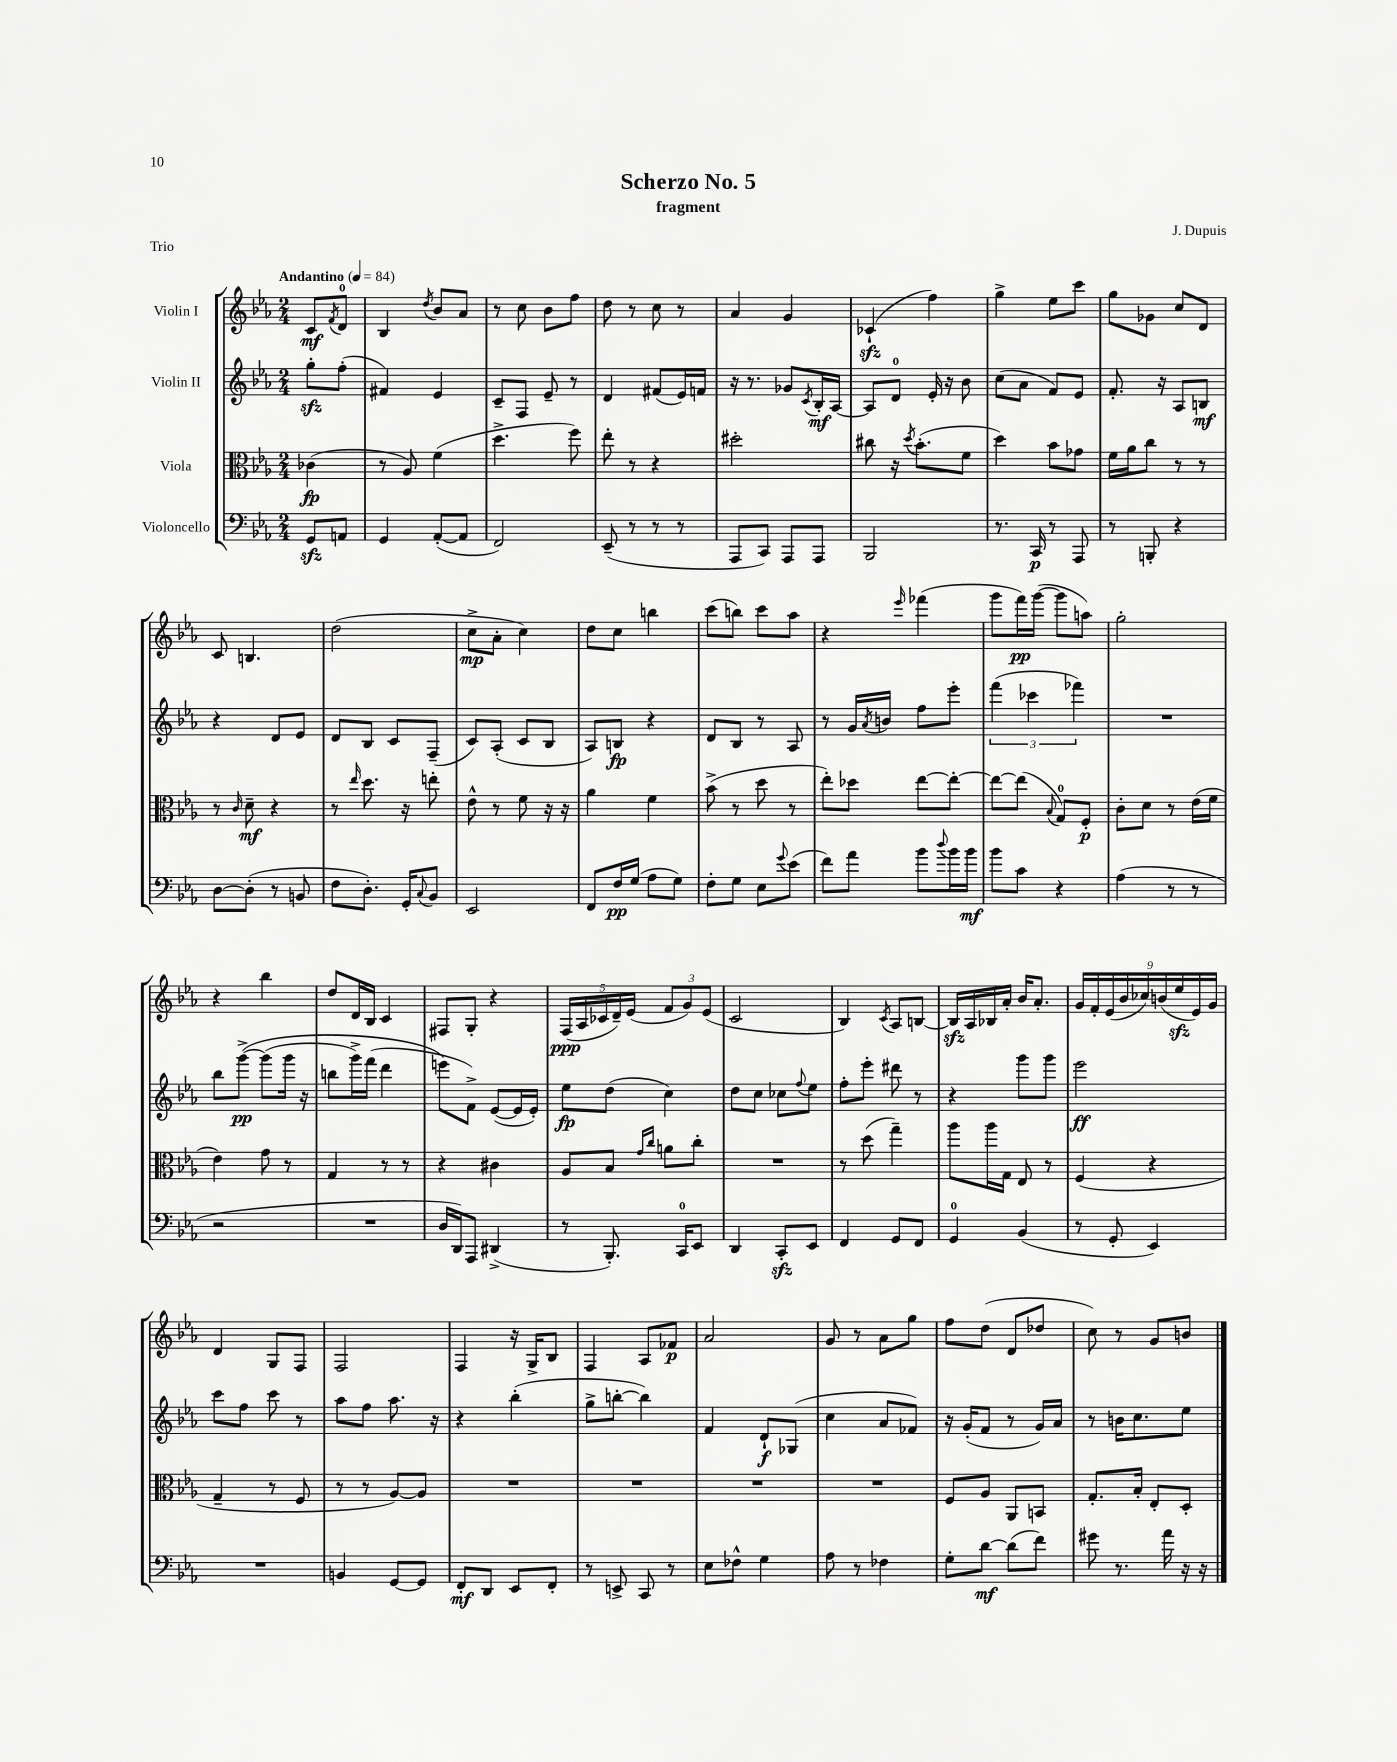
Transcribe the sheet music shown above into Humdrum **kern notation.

**kern	**dynam	**kern	**dynam	**kern	**dynam	**kern	**dynam
*part4	*part4	*part3	*part3	*part2	*part2	*part1	*part1
*staff4	*staff4	*staff3	*staff3	*staff2	*staff2	*staff1	*staff1
*I"Violoncello	*	*I"Viola	*	*I"Violin II	*	*I"Violin I	*
*clefF4	*	*clefC3	*	*clefG2	*	*clefG2	*
*k[b-e-a-]	*	*k[b-e-a-]	*	*k[b-e-a-]	*	*k[b-e-a-]	*
*M2/4	*	*M2/4	*	*M2/4	*	*M2/4	*
*MM84	*	*MM84	*	*MM84	*	*MM84	*
=	=	=	=	=	=	=	=
!	!	!	!	!	!	!LO:TX:a:B:t=Andantino	!
8GGzz/L	.	(4c-X\	fp	8ggzz'\L	.	8c/L	mf
.	.	.	.	.	.	8qf/	.
8AAn/J	.	.	.	(8ff'\J	.	8d/J	.
=1	=1	=1	=1	=1	=1	=1	=1
4GG/	.	8r	.	4f#X/)	.	4B-/	.
.	.	8A-/)	.	.	.	.	.
.	.	.	.	.	.	8qdd/	.
([8AA-'/L	.	(4f\	.	4e-/	.	8b-/L	.
8AA-/J]	.	.	.	.	.	8a-/J	.
=2	=2	=2	=2	=2	=2	=2	=2
2FF/)	.	4.dd^\	.	8c~/L	.	8r	.
.	.	.	.	8F/J	.	8cc\	.
.	.	.	.	8e-~/	.	8b-\L	.
.	.	8ff\)	.	8r	.	8ff\J	.
=3	=3	=3	=3	=3	=3	=3	=3
(8EE-~/	.	8ee-'\	.	4d/	.	8dd\	.
8r	.	8r	.	.	.	8r	.
8r	.	4r	.	(8f#X/L	.	8cc\	.
8r	.	.	.	16e-/L)	.	8r	.
.	.	.	.	16fn/JJ	.	.	.
=4	=4	=4	=4	=4	=4	=4	=4
8AAA-/L	.	2dd#X'\	.	16r	.	4a-/	.
.	.	.	.	8.r	.	.	.
8CC/J)	.	.	.	.	.	.	.
8AAA-/L	.	.	.	8g-X/L	.	4g/	.
.	.	.	.	8qc/	.	.	.
8AAA-/J	.	.	.	16B-'/L	mf	.	.
.	.	.	.	[16A-/JJ	.	.	.
=5	=5	=5	=5	=5	=5	=5	=5
2BBB-/	.	8cc#X\	.	8A-/L]	.	(4c-Xzz`/	.
.	.	16r	.	8d/J	.	.	.
.	.	8qdd/	.	.	.	.	.
.	.	(8.b-'\L	.	.	.	.	.
.	.	.	.	16e-'/	.	4ff\)	.
.	.	.	.	16r	.	.	.
.	.	8f\J	.	8b-\	.	.	.
=6	=6	=6	=6	=6	=6	=6	=6
8.r	.	4dd\)	.	(8cc\L	.	4gg^\	.
.	.	.	.	8a-\J	.	.	.
16CC/	p	.	.	.	.	.	.
8r	.	8b-\L	.	8f/L)	.	8ee-\L	.
8AAA-/	.	8g-X\J	.	8e-/J	.	8ccc\J	.
=7	=7	=7	=7	=7	=7	=7	=7
8r	.	16f\LL	.	8.f'/	.	8gg\L	.
.	.	16a-\J	.	.	.	.	.
8BBBn'/	.	8cc\J	.	.	.	8g-X\J	.
.	.	.	.	16r	.	.	.
4r	.	8r	.	8A-/L	.	8cc/L	.
.	.	8r	.	8Bn/J	mf	8d/J	.
!!LO:LB:g=z
=8	=8	=8	=8	=8	=8	=8	=8
[8D\L	.	8r	.	4r	.	8c/	.
.	.	16qqc/	.	.	.	.	.
(8D'\J]	.	8d~\	mf	.	.	4.Bn/	.
8r	.	4r	.	8d/L	.	.	.
8BBn/	.	.	.	8e-/J	.	.	.
=9	=9	=9	=9	=9	=9	=9	=9
8F\L	.	8r	.	8d/L	.	(2dd\	.
.	.	16qqee-/	.	.	.	.	.
8.D'\J)	.	8.dd\	.	8B-/J	.	.	.
.	.	.	.	8c/L	.	.	.
16GG'/KL	.	16r	.	.	.	.	.
8qqC/	.	.	.	.	.	.	.
8BB-/J	.	8een'\	.	(8F~/J	.	.	.
=10	=10	=10	=10	=10	=10	=10	=10
2EE-/	.	8e-^^\	.	8c/L)	.	8cc^\L	mp
.	.	8r	.	(8A-'/J	.	8a-'\J	.
.	.	8f\	.	8c/L	.	4cc\)	.
.	.	16r	.	8B-/J	.	.	.
.	.	16r	.	.	.	.	.
=11	=11	=11	=11	=11	=11	=11	=11
8FF/L	.	4a-\	.	8A-/L)	.	8dd\L	.
16F/L	pp	.	.	8Bn/J	fp	8cc\J	.
(16G/JJ	.	.	.	.	.	.	.
8A-\L	.	4f\	.	4r	.	4bbn\	.
8G\J)	.	.	.	.	.	.	.
=12	=12	=12	=12	=12	=12	=12	=12
8F'\L	.	(8b-^\	.	8d/L	.	(8ccc\L	.
8G\J	.	8r	.	8B-/J	.	8bbn\J)	.
8E-\L	.	8dd\	.	8r	.	8ccc\L	.
8qqg/	.	.	.	.	.	.	.
(8e-\J	.	8r	.	8A-/	.	8aa-\J	.
=13	=13	=13	=13	=13	=13	=13	=13
8f\L)	.	8ee-'\L)	.	8r	.	4r	.
8a-\J	.	8dd-X\J	.	16g/LL	.	.	.
.	.	.	.	8qa-/	.	.	.
.	.	.	.	16bn/JJ	.	.	.
.	.	.	.	.	.	16qqeee-/	.
8b-\L	.	[8ee-\L	.	8ff\L	.	(4fff-X\	.
8qqdd/	.	.	.	.	.	.	.
16b-\L	.	8ee-'\J_	.	8eee-'\J	.	.	.
16b-\JJ	mf	.	.	.	.	.	.
=14	=14	=14	=14	=14	=14	=14	=14
8b-\L	.	8ee-\L_	.	(6fff\	.	8ggg\L	.
8c\J	.	(8ee-\J]	.	.	.	16fff\L)	pp
.	.	.	.	6ccc-X\	.	.	.
.	.	.	.	.	.	([16ggg\JJ	.
.	.	8qqB-/	.	.	.	.	.
4r	.	8G/L)	.	.	.	8ggg\L]	.
.	.	.	.	6fff-X\)	.	.	.
.	.	8F'/J	p	.	.	8aan\J)	.
=15	=15	=15	=15	=15	=15	=15	=15
(4A-\	.	8c'\L	.	2r	.	2gg'\	.
.	.	8d\J	.	.	.	.	.
8r	.	8r	.	.	.	.	.
8r	.	(16e-\LL	.	.	.	.	.
.	.	16f\JJ	.	.	.	.	.
!!LO:LB:g=z
=16	=16	=16	=16	=16	=16	=16	=16
2r	.	4e-\)	.	8bb-\L	.	4r	.
.	.	.	.	([8ggg^\J	pp	.	.
.	.	8g\	.	(8ggg\L]	.	4bb-\	.
.	.	8r	.	16ggg\Jk	.	.	.
.	.	.	.	16r	.	.	.
=17	=17	=17	=17	=17	=17	=17	=17
2r	.	4G/	.	8bbn\L	.	8dd/L	.
.	.	.	.	16ggg^\L)	.	16d/L	.
.	.	.	.	(16fff\JJ	.	16B-/JJ	.
.	.	8r	.	4ddd\	.	4c/	.
.	.	8r	.	.	.	.	.
=18	=18	=18	=18	=18	=18	=18	=18
16D/LL	.	4r	.	8eeen\L)	.	8F#X/L	.
16DD/J)	.	.	.	.	.	.	.
8AAA-/J	.	.	.	8f^\J)	.	8G'/J	.
(4DD#X^/	.	4c#X\	.	([8e-/L	.	4r	.
.	.	.	.	16e-/L]	.	.	.
.	.	.	.	16e-'/JJ)	.	.	.
=19	=19	=19	=19	=19	=19	=19	=19
8r	.	8A-/L	.	8ee-\L	fp	(20F/LL	ppp
.	.	.	.	.	.	20A-/	.
.	.	.	.	.	.	20c-X/	.
8.BBB-'/)	.	8B-/J	.	(8dd\J	.	.	.
.	.	.	.	.	.	20d~/)	.
.	.	.	.	.	.	(20e-/JJ	.
.	.	16qqg/LL	.	.	.	.	.
.	.	16qqcc/JJ	.	.	.	.	.
.	.	8an\L	.	4cc\)	.	12f/L	.
16CC/KL	.	.	.	.	.	.	.
.	.	.	.	.	.	12g/)	.
8EE-/J	.	8cc'\J	.	.	.	.	.
.	.	.	.	.	.	(12e-/J	.
=20	=20	=20	=20	=20	=20	=20	=20
4DD/	.	2r	.	8dd\L	.	2c/	.
.	.	.	.	8cc\J	.	.	.
8CCzz'/L	.	.	.	8cc-X\L	.	.	.
.	.	.	.	8qqff/	.	.	.
8EE-/J	.	.	.	8ee-\J	.	.	.
=21	=21	=21	=21	=21	=21	=21	=21
4FF/	.	8r	.	8ff'\L	.	4B-/)	.
.	.	(8dd\	.	8eee-'\J	.	.	.
.	.	.	.	.	.	8qc/	.
8GG/L	.	4gg~\)	.	8ddd#X\	.	8A-/L	.
8FF/J	.	.	.	8r	.	[8Bn/J	.
=22	=22	=22	=22	=22	=22	=22	=22
4GG/	.	8aa-\L	.	4r	.	16Bzz/LL]	.
.	.	.	.	.	.	16A-/	.
.	.	16aa-\L	.	.	.	16B-X/	.
.	.	16G\JJ	.	.	.	16a-'/JJ	.
(4BB-/	.	8E-/	.	8ggg\L	.	16b-/KL	.
.	.	.	.	.	.	8.a-'/J	.
.	.	8r	.	8ggg\J	.	.	.
=23	=23	=23	=23	=23	=23	=23	=23
8r	.	(4F/	.	2eee-\	ff	18g/LL	.
.	.	.	.	.	.	18f'/	.
.	.	.	.	.	.	(18e-/	.
8GG'/	.	.	.	.	.	.	.
.	.	.	.	.	.	18b-/	.
.	.	.	.	.	.	18cc-X/)	.
4EE-/)	.	4r	.	.	.	.	.
.	.	.	.	.	.	(18bn/	.
.	.	.	.	.	.	18ee-zz/	.
.	.	.	.	.	.	18e-/)	.
.	.	.	.	.	.	18g/JJ	.
!!LO:LB:g=z
=24	=24	=24	=24	=24	=24	=24	=24
2r	.	4G~/	.	8ccc\L	.	4d/	.
.	.	.	.	8ff\J	.	.	.
.	.	8r	.	8ccc\	.	8G/L	.
.	.	8F/	.	8r	.	8F/J	.
=25	=25	=25	=25	=25	=25	=25	=25
4BBn/	.	8r	.	8aa-\L	.	2F/	.
.	.	8r	.	8ff\J	.	.	.
[8GG/L	.	[8A-/L)	.	8.aa-\	.	.	.
8GG/J]	.	8A-/J]	.	.	.	.	.
.	.	.	.	16r	.	.	.
=26	=26	=26	=26	=26	=26	=26	=26
8FF'/L	mf	2r	.	4r	.	4F/	.
8DD/J	.	.	.	.	.	.	.
8EE-/L	.	.	.	(4bb-'\	.	16r	.
.	.	.	.	.	.	16G^/KL	.
8FF'/J	.	.	.	.	.	8B-/J	.
=27	=27	=27	=27	=27	=27	=27	=27
8r	.	2r	.	8gg^\L	.	4F/	.
8EEn^/	.	.	.	[8bbn'\J	.	.	.
8CC/	.	.	.	4bb\])	.	8A-/L	.
8r	.	.	.	.	.	8f-X/J	p
=28	=28	=28	=28	=28	=28	=28	=28
8E-\L	.	2r	.	4f/	.	2a-/	.
8F-X^^\J	.	.	.	.	.	.	.
4G\	.	.	.	8d`/L	f	.	.
.	.	.	.	(8G-X/J	.	.	.
=29	=29	=29	=29	=29	=29	=29	=29
8A-\	.	2r	.	4cc\	.	8g/	.
8r	.	.	.	.	.	8r	.
4F-X\	.	.	.	8a-/L	.	8a-\L	.
.	.	.	.	8f-X/J)	.	8gg\J	.
=30	=30	=30	=30	=30	=30	=30	=30
8G'\L	.	8F/L	.	16r	.	8ff\L	.
.	.	.	.	(16g'/KL	.	.	.
[8d\J	mf	8A-/J	.	8f/J	.	(8dd\J	.
(8d\L]	.	8AA-/L	.	8r	.	8d/L	.
8f\J)	.	8BBn/J	.	16g/LL)	.	8dd-X/J	.
.	.	.	.	16a-/JJ	.	.	.
=31	=31	=31	=31	=31	=31	=31	=31
8g#X\	.	8.G'/L	.	8r	.	8cc\)	.
8.r	.	.	.	16bn\KL	.	8r	.
.	.	16B-'/Jk	.	8.cc\	.	.	.
.	.	8E-'/L	.	.	.	8g/L	.
16a-\	.	.	.	.	.	.	.
16r	.	8D'/J	.	8ee-\J	.	8bn/J	.
16r	.	.	.	.	.	.	.
==	==	==	==	==	==	==	==
*-	*-	*-	*-	*-	*-	*-	*-
